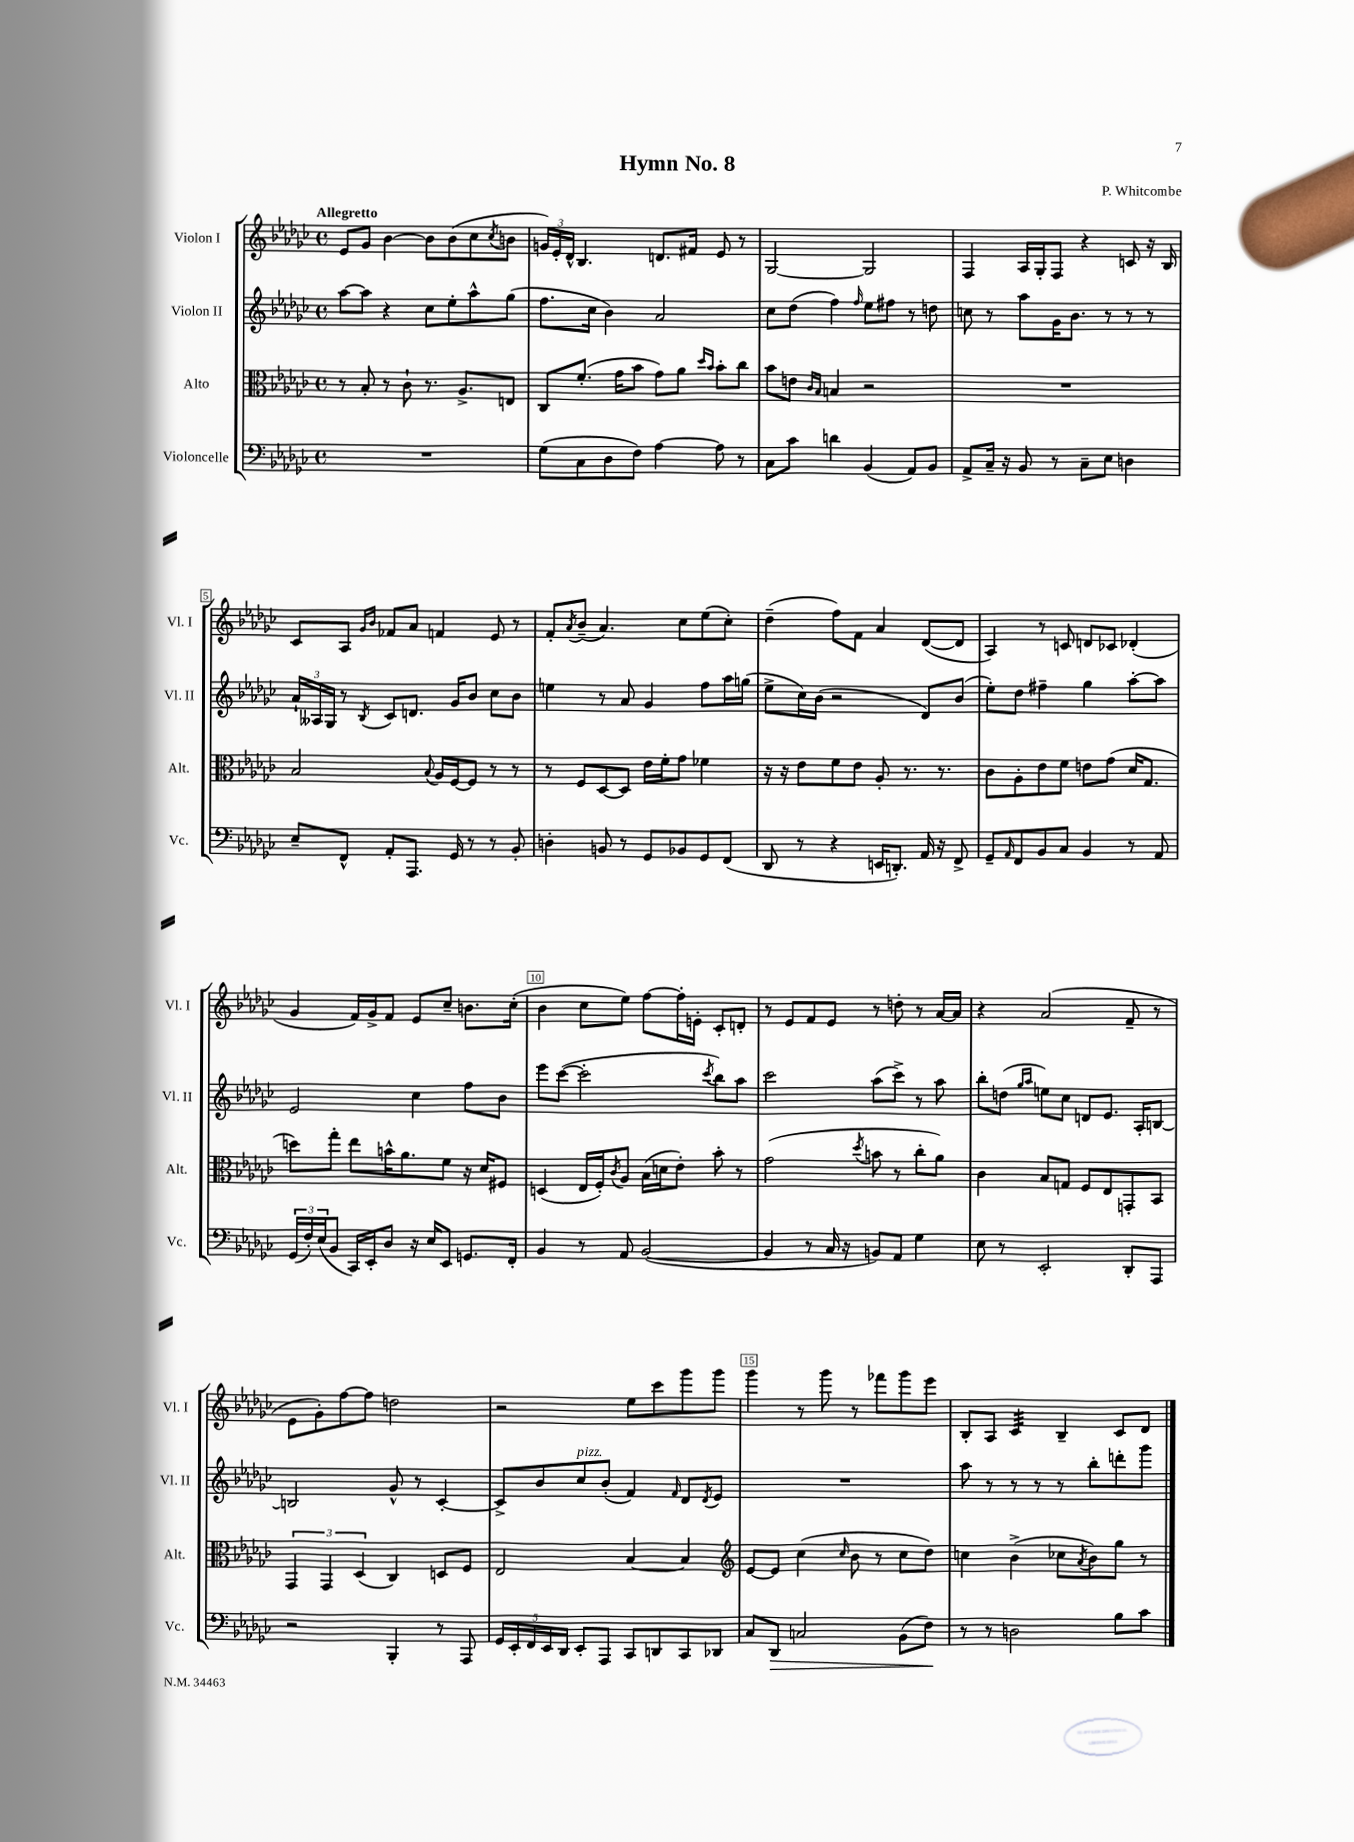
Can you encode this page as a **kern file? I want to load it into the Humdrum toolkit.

**kern	**dynam	**kern	**kern	**kern
*part4	*part4	*part3	*part2	*part1
*staff4	*staff4	*staff3	*staff2	*staff1
*I"Violoncelle	*	*I"Alto	*I"Violon II	*I"Violon I
*I'Vc.	*	*I'Alt.	*I'Vl. II	*I'Vl. I
*clefF4	*	*clefC3	*clefG2	*clefG2
*k[b-e-a-d-g-c-]	*	*k[b-e-a-d-g-c-]	*k[b-e-a-d-g-c-]	*k[b-e-a-d-g-c-]
*M4/4	*	*M4/4	*M4/4	*M4/4
*met(c)	*	*met(c)	*met(c)	*met(c)
=1	=1	=1	=1	=1
!	!	!	!	!LO:TX:a:B:t=Allegretto
1r	.	8r	[8aa-\L	8e-/L
.	.	8B-'/	8aa-\J]	8g-/J
.	.	8r	4r	[4b-\
.	.	8c-`\	.	.
.	.	8.r	8cc-\L	8b-\L]
.	.	.	8ee-'\	(8b-\
.	.	8.A-^/L	.	.
.	.	.	8aa-^^\	8cc-\
.	.	.	.	8qcc-/
.	.	8En/J	(8gg-\J	8bn\J
=2	=2	=2	=2	=2
(8G-\L	.	8C-/L	8.ff\L	24gn/LL)
.	.	.	.	24e-'/
.	.	.	.	24d-^^/JJ
8C-\	.	(8.f'/J	.	4.B-/
.	.	.	16cc-\Jk	.
8D-\	.	.	4b-\)	.
.	.	16g-\KL	.	.
8F\J)	.	8b-\J	.	.
[4A-\	.	8g-\L)	2a-/	8.dn/L
.	.	8a-\J	.	.
.	.	.	.	16f#X/Jk
.	.	16qqdd-/LL	.	.
.	.	16qqb-/JJ	.	.
8A-\]	.	8b-'\L	.	8e-/
8r	.	8cc-\J	.	8r
=3	=3	=3	=3	=3
8C-\L	.	8b-\L	8cc-\L	[2G-/
8c-\J	.	8en\J	(8dd-\J	.
.	.	16qqc-/LL	.	.
.	.	16qqB-/JJ	.	.
4dn\	.	4Bn/	4ff\)	.
.	.	.	16qqff/	.
(4BB-/	.	2r	8ee-\L	2G-/]
.	.	.	8ff#X\J	.
8AA-/L)	.	.	8r	.
8BB-/J	.	.	8ddn\	.
=4	=4	=4	=4	=4
8AA-^/L	.	1r	8ccn\	4F/
16C-~/Jk	.	.	8r	.
16r	.	.	.	.
8BB-/	.	.	8aa-\L	16A-/LL
.	.	.	.	16G-'/J
8r	.	.	16g-\K	8F/J
.	.	.	8.b-\J	.
8C-~\L	.	.	.	4r
8E-\J	.	.	8r	.
4Dn\	.	.	8r	8cn/
.	.	.	8r	16r
.	.	.	.	16B-/
!!LO:LB:g=z
=5	=5	=5	=5	=5
8E-~/L	.	2B-/	24a-`/LL	8c-/L
.	.	.	24A--X/	.
.	.	.	24G-/JJ	.
8FF^^/J	.	.	8r	8A-/J
.	.	.	.	16qqg-/LL
.	.	.	8qB-/	16qqb-/JJ
8AA-'/L	.	.	8c-/L	8f-X/L
8.AAA-/J	.	.	8.dn/J	8a-/J
.	.	8qqB-/	.	.
.	.	16A-/LL	.	4fn/
16GG-/	.	[16F/J	16g-/KL	.
8r	.	8F/J]	8b-/J	.
8r	.	8r	8cc-\L	8e-/
8BB-'/	.	8r	8b-\J	8r
=6	=6	=6	=6	=6
4Dn'\	.	8r	4een\	8f'/L
.	.	.	.	8qa-/
.	.	8F/L	.	(8b-~/J
8BBn/	.	[8D-/	8r	4.a-/)
8r	.	8D-/J]	8a-/	.
8GG-/L	.	16e-\LL	4g-/	.
.	.	16f'\J	.	.
8BB-X/	.	8g-\J	.	8cc-\L
8GG-/	.	4f-X\	8ff\L	(8ee-\
(8FF/J	.	.	16aa-\L	8cc-'\J)
.	.	.	(16ggn\JJ	.
=7	=7	=7	=7	=7
8DD-/	.	16r	8ee-^\L	(4dd-~\
.	.	16r	.	.
8r	.	8e-\L	16cc-\L)	.
.	.	.	(16b-\JJ	.
4r	.	8f\	2r	8ff\L)
.	.	8e-\J	.	8f\J
16EEn/KL	.	8A-'/	.	4a-/
8.DDn'/J)	.	.	.	.
.	.	8.r	.	.
16AA-/	.	.	8d-/L)	([8d-/L
16r	.	8.r	.	.
8FF^/	.	.	(8b-/J	8d-/J]
=8	=8	=8	=8	=8
8GG-~/L	.	8c-\L	8ee-'\L)	4A-/)
16qqAA-/	.	.	.	.
8FF/	.	8A-'\	8dd-\J	.
8BB-/	.	8e-\	4ff#X~\	8r
8C-/J	.	8f\J	.	8cn/
4BB-/	.	8en\L	4gg-\	8dn/L
.	.	(8g-\J	.	8c-X/J
8r	.	16d-/KL	[8aa-'\L	(4d-X'/
.	.	8.G-/J	.	.
8AA-/	.	.	8aa-\J]	.
!!LO:LB:g=z
=9	=9	=9	=9	=9
(24GG-/LL	.	8ddn\L)	2e-/	4g-/
24F'/)	.	.	.	.
(24E-/J	.	.	.	.
8BB-/J	.	8gg-'\J	.	.
16CC-/LL)	.	8ee-\L	.	16f/LL)
16EE-'/J	.	.	.	16g-^/J
8D-/J	.	16bn^^\K	.	8f/J
.	.	8.a-\	.	.
16r	.	.	4cc-\	8e-/L
16E-/KL	.	.	.	.
8EE-/J	.	8f\J	.	8cc-~/J
8.GGn/L	.	16r	8ff\L	8.bn\L
.	.	16d-/KL	.	.
.	.	8F#X/J	8b-\J	.
16FF'/Jk	.	.	.	(16cc-'\Jk
=10	=10	=10	=10	=10
4BB-/	.	(4Dn/	8eee-\L	4b-\
.	.	.	([8ccc-\J	.
8r	.	16E-/LL	2ccc-'\]	8cc-\L
.	.	16F'/J)	.	.
.	.	8qc-/	.	.
8AA-/	.	8A-/J	.	8ee-\J)
([2BB-/	.	(16B-\LL	.	[8ff\L
.	.	16dn\J	.	.
.	.	8e-'\J)	.	16ff'\L]
.	.	.	.	16en'\JJ
.	.	.	8qccc-/	.
.	.	8b-'\	8bb-\L)	8c-'/L
.	.	8r	8aa-\J	8dn'/J
=11	=11	=11	=11	=11
4BB-/]	.	(2g-\	2ccc-\	8r
.	.	.	.	8e-/L
8r	.	.	.	8f/
16C-/	.	.	.	8e-/J
16r	.	.	.	.
.	.	8qdd-/	.	.
8BBn/L)	.	8bn\	(8aa-\L	8r
8AA-/J	.	8r	8ccc-^\J)	8ddn'\
4G-\	.	8cc-'\L	8r	8r
.	.	8a-\J)	8aa-\	[16a-/LL
.	.	.	.	16a-/JJ]
=12	=12	=12	=12	=12
8E-\	.	4c-\	8bb-'\L	4r
8r	.	.	(8ddn\J	.
.	.	.	16qqgg-/LL	.
.	.	.	16qqaa-/JJ	.
2EE-'/	.	8B-/L	8een\L)	(2a-/
.	.	8Gn/J	8cc-\J	.
.	.	8F/L	8dn/L	.
.	.	8E-/	8.e-/J	.
8DD-'/L	.	8GGn'/	.	8f~/
.	.	.	16A-'/KL	.
8AAA-/J	.	8BB-/J	[8Bn/J	8r
!!LO:LB:g=z
=13	=13	=13	=13	=13
2r	.	6GG-/	2Bn/]	8e-\L
.	.	.	.	8g-'\)
.	.	6GG-/	.	.
.	.	.	.	[8ff\
.	.	(6D-/	.	.
.	.	.	.	8ff\J]
4BBB-'/	.	4C-/)	8g-^^/	2ddn\
.	.	.	8r	.
8r	.	8Dn/L	[4c-'/	.
8AAA-/	.	8F/J	.	.
=14	=14	=14	=14	=14
20GG-/LL	.	2E-/	8c-^/L]	2r
20EE-'/	.	.	.	.
20FF/	.	.	.	.
.	.	.	8b-/	.
20EE-/	.	.	.	.
20DD-/JJ	.	.	.	.
!	!	!	!LO:TX:a:i:t=pizz.	!
8EE-'/L	.	.	8cc-/	.
8AAA-/J	.	.	(8b-'/J	.
8CC-/L	.	[4B-/	4f/)	8ee-\L
8DDn/	.	.	.	8ccc-\
.	.	.	16qqf/	.
8CC-/	.	4B-/]	8d-/L	8ggg-\
.	.	.	8qd-/	.
8DD-X/J	.	.	8e-/J	8ggg-\J
=15	=15	=15	=15	=15
*	*	*clefG2	*	*
8C-/L	.	[8e-/L	1r	4ggg-\
!	!LO:HP:b	!	!	!
8DD-/J	>	8e-/J]	.	.
2Cn/	.	(4cc-\	.	8r
.	.	.	.	8ggg-\
.	.	16qqcc-/	.	.
.	.	8b-\	.	8r
.	.	8r	.	8fff-X\L
(8BB-\L	.	8cc-\L	.	8ggg-\
8F\J)	.	8dd-\J)	.	8eee-\J
.	]	.	.	.
=16	=16	=16	=16	=16
8r	.	4ccn\	8aa-\	8B-'/L
8r	.	.	8r	8A-/J
*	*	*	*	*tremolo
2Dn\	.	(4b-^\	8r	32c-/LLL
.	.	.	.	32c-/
.	.	.	.	32c-/
.	.	.	.	32c-/
.	.	.	8r	32c-/
.	.	.	.	32c-/
.	.	.	.	32c-/
.	.	.	.	32c-/JJJ
*	*	*	*	*Xtremolo
.	.	8cc-X\L	8r	4B-~/
.	.	8qa-/	.	.
.	.	8b-\)	8bb-'\L	.
8B-\L	.	8gg-\J	8dddn'\	8c-/L
8c-\J	.	8r	8ggg-\J	8d-/J
==	==	==	==	==
*-	*-	*-	*-	*-
